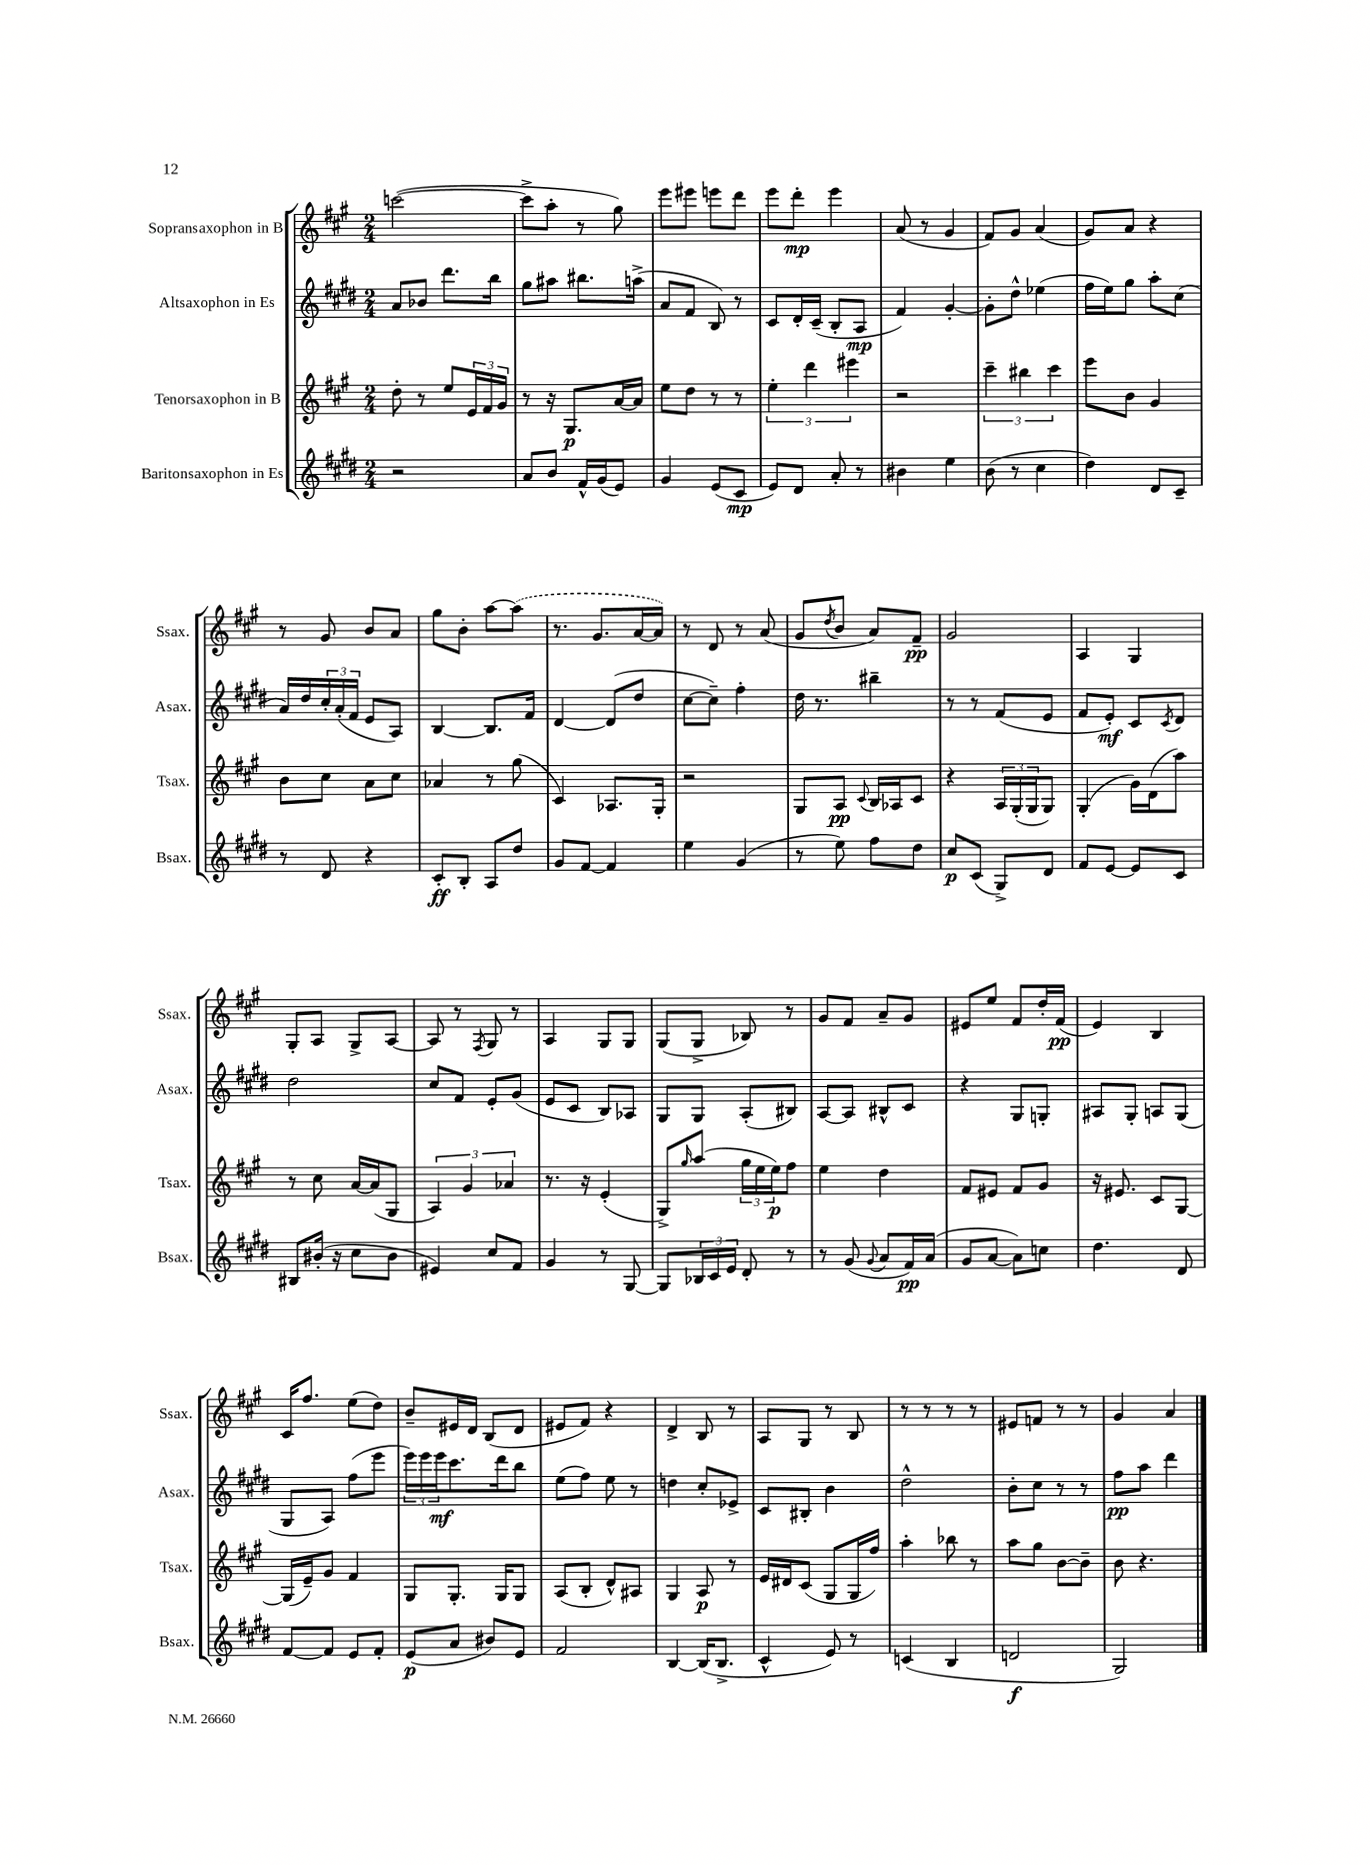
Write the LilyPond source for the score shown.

<<
\new StaffGroup <<
\new Staff = "s0" \with { instrumentName = "Sopransaxophon in B" shortInstrumentName = "Ssax." } {
    \clef treble \key a \major \numericTimeSignature \time 2/4
    c'''2~( |
    c'''8-> a''8-. r8 gis''8) |
    e'''8 eis'''8 e'''8 d'''8 |
    e'''8 d'''8-.\mp e'''4 |
    a'8( r8 gis'4 |
    fis'8) gis'8 a'4( |
    gis'8) a'8 r4 |
    r8 gis'8 b'8 a'8 |
    gis''8 b'8-. a''8~ \once \slurDashed a''8( |
    r8. gis'8. a'16~ a'16) |
    r8 d'8 r8 a'8( |
    gis'8 \acciaccatura { d''8 } b'8 a'8) fis'8--\pp |
    gis'2 |
    a4 gis4 |
    gis8-. a8 gis8-> a8~ |
    a8 r8 \acciaccatura { fis8 } gis8 r8 |
    a4 gis8 gis8 |
    gis8( gis8-> bes8) r8 |
    gis'8 fis'8 a'8-- gis'8 |
    eis'8 e''8 fis'8 d''16-. fis'16\pp( |
    e'4) b4 |
    cis'16 fis''8. e''8( d''8) |
    b'8-- eis'16 d'16 b8( d'8 |
    eis'8 fis'8) r4 |
    d'4-> b8 r8 |
    a8 gis8 r8 b8 |
    r8 r8 r8 r8 |
    eis'8 f'8 r8 r8 |
    gis'4 a'4 \bar "|." |
}
\new Staff = "s1" \with { instrumentName = "Altsaxophon in Es" shortInstrumentName = "Asax." } {
    \clef treble \key e \major \numericTimeSignature \time 2/4
    a'8 bes'8 dis'''8. b''16 |
    gis''8 ais''8 bis''8. a''16->( |
    a'8 fis'8 b8) r8 |
    cis'8 dis'16-. cis'16--( b8-. a8\mp |
    fis'4) gis'4~-. |
    gis'8-. dis''8-^ ees''4( |
    fis''16 e''16) gis''8 a''8-. cis''8( |
    a'16) dis''16 \tuplet 3/2 { cis''16-. a'16-.( fis'16 } e'8 a8) |
    b4~ b8. fis'16 |
    dis'4~ dis'8( dis''8 |
    cis''8~ cis''8--) fis''4-. |
    dis''16 r8. bis''4-- |
    r8 r8 fis'8( e'8 |
    fis'8 e'8-.\mf) cis'8 \acciaccatura { cis'8 } dis'8 |
    dis''2 |
    cis''8 fis'8 e'8-. gis'8( |
    e'8 cis'8 b8) aes8 |
    gis8 gis8 a8-.( bis8) |
    a8~ a8 bis8-^ cis'8 |
    r4 gis8 g8-. |
    ais8 gis8-. a8 gis8( |
    gis8 a8) fis''8( e'''8 |
    \tuplet 3/2 { e'''16) e'''16 e'''16\mf } cis'''8. dis'''16 b''8 |
    e''8( fis''8) e''8 r8 |
    d''4 cis''8-. ees'8-> |
    cis'8 bis8-. b'4 |
    dis''2-^ |
    b'8-. cis''8 r8 r8 |
    fis''8\pp a''8 dis'''4 \bar "|." |
}
\new Staff = "s2" \with { instrumentName = "Tenorsaxophon in B" shortInstrumentName = "Tsax." } {
    \clef treble \key a \major \numericTimeSignature \time 2/4
    d''8-. r8 e''8 \tuplet 3/2 { e'16 fis'16 gis'16 } |
    r8 r16 gis8.\p a'16~ a'16 |
    e''8 d''8 r8 r8 |
    \tuplet 3/2 { e''4-. d'''4 eis'''4 } |
    r2 |
    \tuplet 3/2 { cis'''4-- bis''4 cis'''4 } |
    e'''8 b'8 gis'4 |
    b'8 cis''8 a'8 cis''8 |
    aes'4 r8 gis''8( |
    cis'4) aes8. gis16-. |
    r2 |
    gis8 a8\pp \appoggiatura { cis'8 } b16 aes16 cis'8 |
    r4 \tuplet 3/2 { a16 gis16-.( gis16 } gis8) |
    gis4-.( gis'16) d'16( a''8) |
    r8 cis''8 a'16~ a'16( gis8 |
    \tuplet 3/2 { a4) gis'4 aes'4 } |
    r8. r16 e'4-.( |
    gis8->) \grace { gis''16 } a''8( \tuplet 3/2 { gis''16 e''16 e''16\p) } fis''8 |
    e''4 d''4 |
    fis'8 eis'8 fis'8 gis'8 |
    r16 eis'8. cis'8 gis8~ |
    gis16( e'16--) gis'8 fis'4 |
    gis8 gis8.-. gis16 gis8 |
    a8( b8-. d'8-^) ais8 |
    gis4 a8\p r8 |
    e'16 dis'16 cis'8( gis8 gis16 fis''16) |
    a''4-. bes''8 r8 |
    a''8 gis''8 b'8~ b'8-- |
    b'8 r4. \bar "|." |
}
\new Staff = "s3" \with { instrumentName = "Baritonsaxophon in Es" shortInstrumentName = "Bsax." } {
    \clef treble \key e \major \numericTimeSignature \time 2/4
    r2 |
    a'8 b'8 fis'16-^ gis'16( e'8) |
    gis'4 e'8( cis'8\mp |
    e'8) dis'8 a'8-. r8 |
    bis'4 e''4 |
    b'8( r8 cis''4 |
    dis''4) dis'8 cis'8-- |
    r8 dis'8 r4 |
    cis'8-.\ff b8-. a8 dis''8 |
    gis'8 fis'8~ fis'4 |
    e''4 gis'4( |
    r8 e''8) fis''8 dis''8 |
    cis''8\p cis'8( gis8->) dis'8 |
    fis'8 e'8~ e'8 cis'8 |
    bis8 bis'16-.( r16 cis''8 bis'8 |
    eis'4) cis''8 fis'8 |
    gis'4 r8 gis8~ |
    gis8 \tuplet 3/2 { bes16 cis'16 e'16 } dis'8-. r8 |
    r8 gis'8( \appoggiatura { gis'8 } a'8 fis'16\pp) a'16( |
    gis'8 a'8~ a'8) c''8 |
    dis''4. dis'8 |
    fis'8~ fis'8 e'8 fis'8-. |
    e'8\p( a'8 bis'8) e'8 |
    fis'2 |
    b4~ b16( b8.-> |
    cis'4-^ e'8) r8 |
    c'4( b4 |
    d'2\f |
    gis2) \bar "|." |
}
>>
>>
\layout { \context { \Score \remove "Bar_number_engraver" } }
